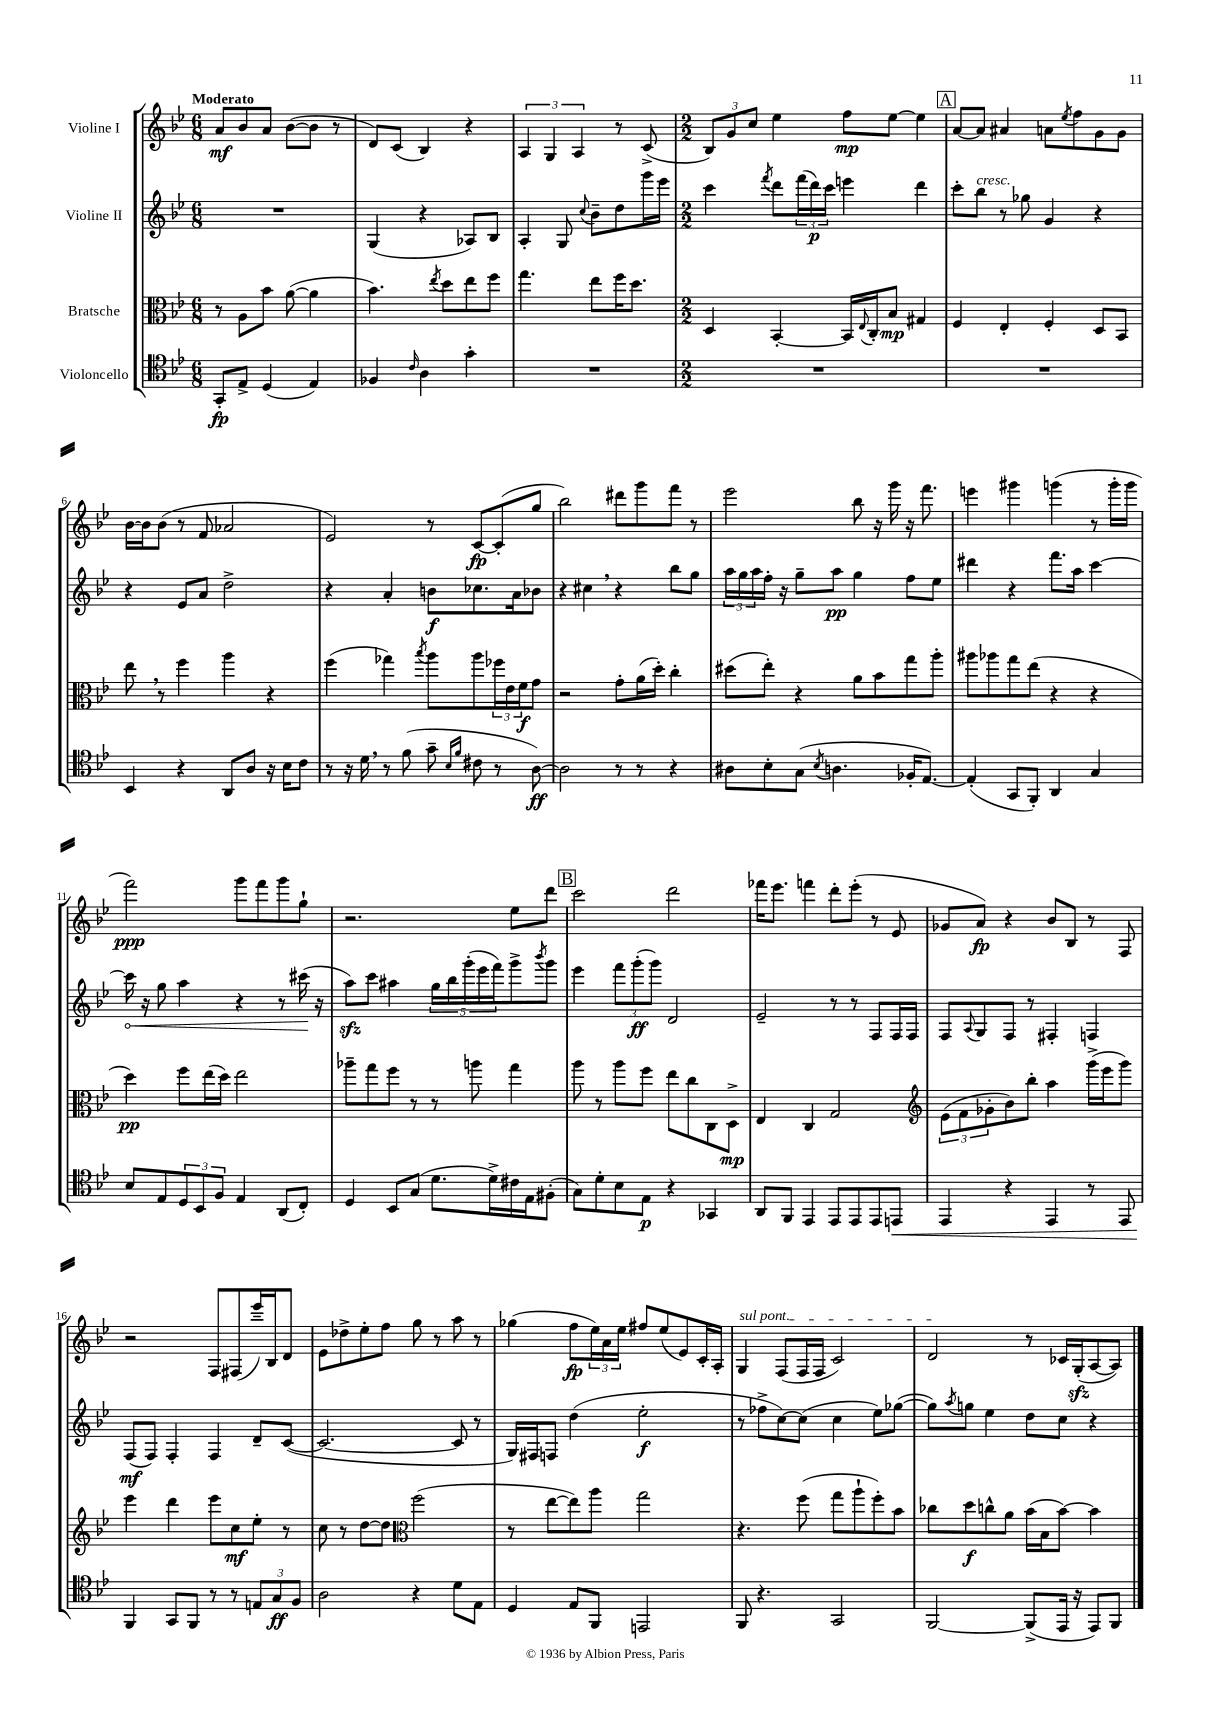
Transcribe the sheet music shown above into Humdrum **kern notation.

**kern	**kern	**kern	**kern
*staff4	*staff3	*staff2	*staff1
*clefC4	*clefC3	*clefG2	*clefG2
*k[b-e-]	*k[b-e-]	*k[b-e-]	*k[b-e-]
*M6/8	*M6/8	*M6/8	*M6/8
8GG'	8r	2.r	8a
8E-^	8A	.	8b-
(4D	8b-	.	8a
.	([8a	.	([8b-
4E-)	4a]	.	8b-]
.	.	.	8r
=	=	=	=
4F-	4.b-)	(4G	8d)
.	.	.	(8c
16qqc	.	.	.
4A	.	4r	4B-)
.	8qee-	.	.
.	8dd	.	.
4g'	8ee-	8A-)	4r
.	8ff	8B-	.
=	=	=	=
2.r	4.gg	4A'	6A
.	.	.	6G
.	.	8G	.
.	.	.	6A
.	.	8qqcc	.
.	8ee-	8b-~	.
.	16ff	8dd	8r
.	8.dd	.	.
.	.	16ggg	(8c^
.	.	16eee-	.
=	=	=	=
*M2/2	*M2/2	*M2/2	*M2/2
1r	4D	4ccc	12B-)
.	.	.	12g
.	.	.	12cc
.	.	8qfff	.
.	[4BB-'	8ddd	4ee-
.	.	(24fff	.
.	.	24ddd)	.
.	.	24ccc	.
.	16BB-]	4eee	8ff
.	8qqE-	.	.
.	16C'	.	.
.	8B-	.	[8ee-
.	4G#	4ddd	4ee-]
=	=	=	=
1r	4F	8ccc'	[8a
.	.	8bb-	8a]
.	4E-'	8r	4a#
.	.	8gg-	.
.	4F'	4g	8a
.	.	.	8qee-
.	.	.	8ff
.	8D	4r	8g
.	8BB-	.	8g
=	=	=	=
4BB-	8ee-	4r	[16b-
.	.	.	16b-]
.	8r	.	(8b-
4r	4ff	8e-	8r
.	.	8a	8f
8AA	4aa	2dd^	2a-
8A	.	.	.
16r	4r	.	.
16B-	.	.	.
8c	.	.	.
=	=	=	=
8r	(4ff	4r	2e-)
16r	.	.	.
16d	.	.	.
8r	4gg-)	4a'	.
(8f	.	.	.
.	8qbb-	.	.
8g~	8aa	8b	8r
16qqB-	.	.	.
16qqf	.	.	.
8c#	8aa	8.cc-	[8c
8r	24ff-	.	(8c']
.	24e-	.	.
.	.	16a	.
.	24f	.	.
[8A)	8g	8b-	8gg
=	=	=	=
2A]	2r	4r	2bb-)
.	.	4cc#	.
8r	8g'	4r	8ddd#
8r	(16a	.	8ggg
.	16dd')	.	.
4r	4cc'	8bb-	8fff
.	.	8gg	8r
=	=	=	=
8A#	(8dd#	24aa	2eee-
.	.	24gg	.
.	.	24aa	.
8B-'	8ee-')	16ff'	.
.	.	16r	.
(8G	4r	8gg~	.
8qB-	.	.	.
4.A	.	8aa	.
.	8a	4gg	8bb-
.	8b-	.	16r
.	.	.	16ggg
16F-'	8gg	8ff	16r
[8.E-)	.	.	8.fff
.	8aa'	8ee-	.
=	=	=	=
(4E-']	8aa#	4ddd#	4eee
.	8aa-	.	.
8GG	8gg	4r	4ggg#
8FF')	(8ee-	.	.
4AA	4r	8.fff	(4ggg
.	.	16aa	.
4G	4r	[4ccc	8r
.	.	.	16ggg'
.	.	.	16ggg
=	=	=	=
8B-	4dd)	16ccc]	2fff)
.	.	16r	.
8E-	.	8gg	.
12D	8ff	4aa	.
12BB-	.	.	.
.	(16ee-	.	.
12F	.	.	.
.	16dd)	.	.
4E-	2ee-	4r	8ggg
.	.	.	8fff
(8AA	.	8r	8ggg
8C')	.	(16ccc#	8gg`
.	.	16r	.
=	=	=	=
4D	8aa-~	8aa)	2.r
.	8gg	8ccc	.
8BB-	8ff	4aa#	.
(8G	8r	.	.
8.d	8r	20gg	.
.	.	20bb-	.
.	.	(20ggg'	.
.	8aa	.	.
.	.	20eee-	.
16d^)	.	.	.
.	.	20fff)	.
16c#	4gg	8ggg^	8ee-
16E-	.	.	.
.	.	8qbbb-	.
(8F#'	.	8ggg	8ddd
=	=	=	=
8G)	8aa	4eee-	2ccc
8d'	8r	.	.
8B-	8aa	12fff	.
.	.	(12ggg'	.
8E-	8ff	.	.
.	.	12ggg)	.
4r	8ee-	2d	2ddd
.	8cc	.	.
4GG-	8C	.	.
.	8D^	.	.
=	=	=	=
8AA	4E-	2e-~	16fff-
.	.	.	8.eee-
8FF	.	.	.
4EE-	4C	.	4fff
8EE-	2G	8r	8ddd'
8EE-	.	8r	(8eee-'
8EE-	.	8F	8r
8EE	.	16F	8e-
.	.	16F	.
=	=	=	=
*	*clefG2	*	*
4EE-	(12e-	8F	8g-
.	12f	.	.
.	.	8qqA	.
.	.	8G	8a)
.	12g-'	.	.
4r	8b-)	8F	4r
.	8bb-'	8r	.
4EE-	4aa	4F#'	8b-
.	.	.	8B-
8r	(16ggg^	4F	8r
.	16eee-	.	.
8EE-	8ggg)	.	8F
=	=	=	=
4FF	4eee-	(8F	2r
.	.	8F)	.
8GG	4ddd	4F'	.
8FF	.	.	.
8r	8eee-	4F	8F
8r	8cc	.	(8F#
12E	8ee-'	8d~	16eee-~)
.	.	.	16B-
12G	.	.	.
.	8r	([8c	8d
12F	.	.	.
=	=	=	=
2A	8cc	2.c_	8e-
.	8r	.	8dd-^
.	[8dd	.	8ee-'
.	8dd]	.	8ff
*	*clefC3	*	*
4r	(2ff	.	8gg
.	.	.	8r
8d	.	8c]	8aa
8E-	.	8r	8r
=	=	=	=
4D	8r	16G)	(4gg-
.	.	16F#	.
.	[8ee-	8F	.
8E-	8ee-])	(4dd	8ff
8FF	8aa	.	24ee-)
.	.	.	24a
.	.	.	24ee-
2EE	2gg	2ee-'	8ff#
.	.	.	(8ee-
.	.	.	8e-)
.	.	.	16c'
.	.	.	16A'
=	=	=	=
8FF	4.r	8r	4G
4.r	.	8ff-^	.
.	.	[8cc)	(8F
.	(8ff	(8cc]	16F
.	.	.	16F
2GG	8gg	4cc	2c)
.	8aa`	.	.
.	8ff')	8ee-)	.
.	8b-	([8gg-	.
=	=	=	=
[2FF	8cc-	8gg-])	2d
.	.	8qaa	.
.	8dd	8gg	.
.	8cc^^	4ee-	.
.	8a	.	.
(8FF^]	(16b-	8dd	8r
.	16B-	.	.
16EE-	[8b-)	8cc	16c-
16r	.	.	(16G'
8EE-)	4b-]	4r	[8A
8FF	.	.	8A])
==	==	==	==
*-	*-	*-	*-
